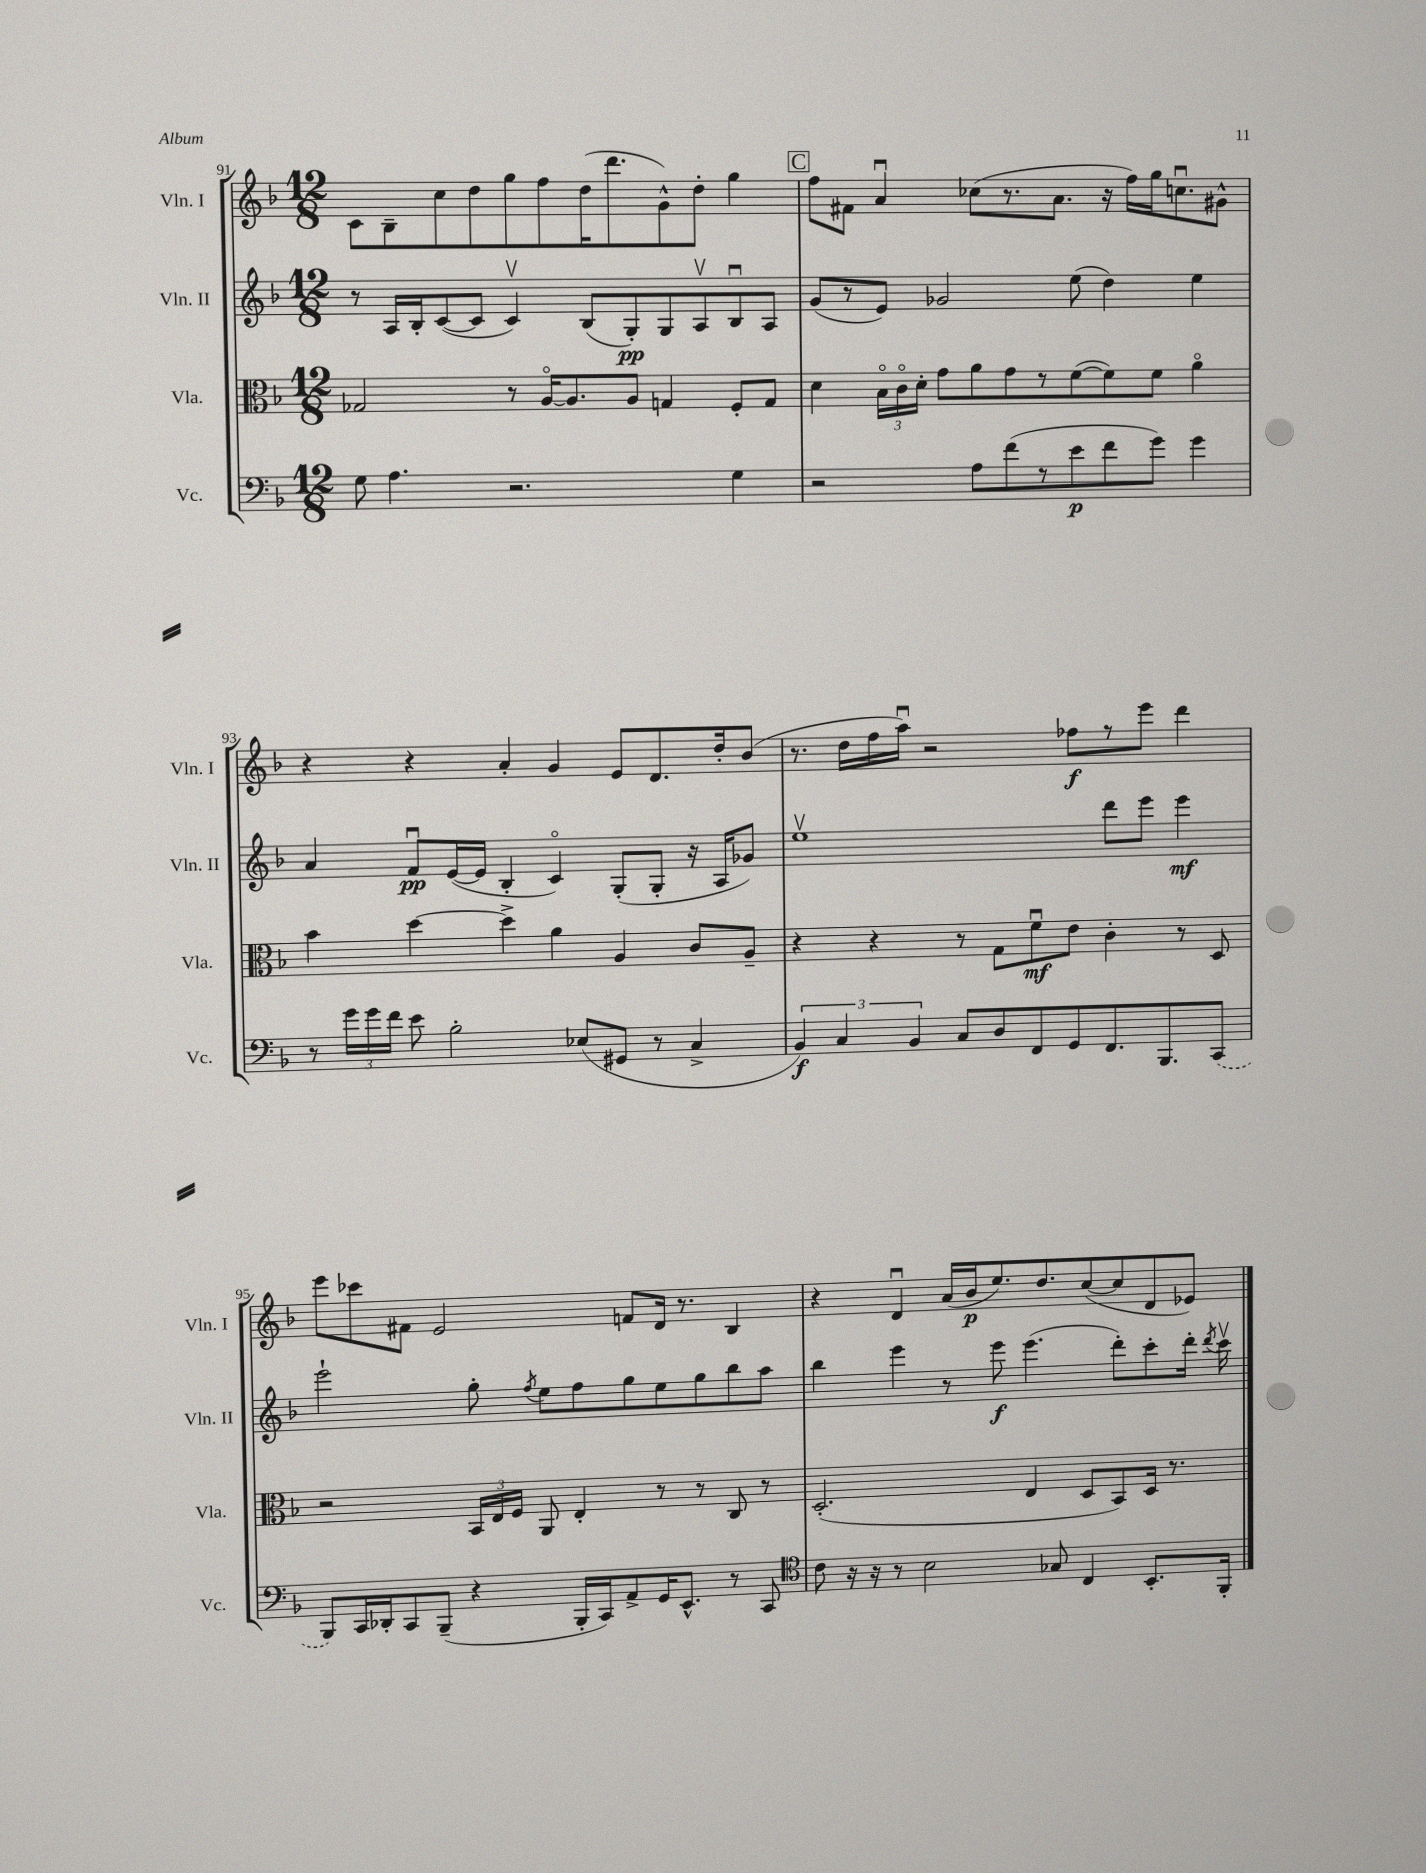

**kern	**kern	**kern	**kern
*staff4	*staff3	*staff2	*staff1
*clefF4	*clefC3	*clefG2	*clefG2
*k[b-]	*k[b-]	*k[b-]	*k[b-]
*M12/8	*M12/8	*M12/8	*M12/8
8G	2G-	8r	8c
4.A	.	16A	8B-~
.	.	16B-'	.
.	.	([8c	8cc
.	.	8c]	8dd
2.r	8r	4cv)	8gg
.	[16Ao	.	8ff
.	8.A]	.	.
.	.	(8B-	(16dd
.	.	.	8.ddd
.	8A	8G')	.
.	4G	8G	8g^^)
.	.	8Av	8dd'
4G	8F'	8B-u	4gg
.	8G	8A	.
=	=	=	=
2r	4d	(8g	8ff
.	.	8r	8f#
.	24B-o	8e)	4au
.	24co	.	.
.	24d'	.	.
.	8g	2g-	.
8A	8a	.	(8cc-
(8f	8g	.	8.r
8r	8r	.	.
.	.	.	8.a
8e	([8f	(8ee	.
8f	8f])	4dd)	16r
.	.	.	16ff)
8g)	8f	.	16gg
.	.	.	8.ccu
4g	4ao	4ee	.
.	.	.	8g#^^
=	=	=	=
8r	4b-	4a	4r
24g	.	.	.
24g	.	.	.
24f	.	.	.
8e	[4dd	8fu	4r
2B-'	.	([16e	.
.	.	16e]	.
.	4dd^]	4B-'	4a'
.	4a	4co)	4g
(8E-	.	.	.
8GG#	4A	(8G'	8e
8r	.	8G'	8.d
4C^	8c	16r	.
.	.	16A	16dd'
.	8A~	8g-)	(8b-
=	=	=	=
6BB-)	4r	1eev	8.r
6C	.	.	.
.	.	.	16dd
.	4r	.	16ff
.	.	.	16aau)
6BB-	.	.	.
.	.	.	2r
8C	8r	.	.
8D	8G	.	.
8FF	8fu	.	.
8GG	8e	.	8ff-
8.FF	4c'	8ddd	8r
.	.	8eee	8eee
8.BBB-	.	.	.
.	8r	4eee	4ddd
(8CC	8D	.	.
=	=	=	=
8BBB-)	2r	2eee`	8eee
16CC	.	.	8ccc-
16DD-'	.	.	.
8CC	.	.	8f#
(8BBB-~	.	.	2e
4r	24BB-	8gg'	.
.	24E	.	.
.	24F	.	.
.	.	8qff	.
.	8AA	8ee	.
16BBB-'	4E'	8ff	.
16CC)	.	.	.
8AA^	.	8gg	8f
16GG	8r	8ee	16d
8.EE^^	.	.	8.r
.	8r	8gg	.
8r	8C	8bb-	4B-
8CC	8r	8aa	.
=	=	=	=
*clefC4	*	*	*
8c	(2.D'	4bb-	4r
16r	.	.	.
16r	.	.	.
8r	.	4eee	4du
2B-	.	.	.
.	.	8r	(16a
.	.	.	16b-
.	.	8eee	8.ee)
.	4E	(4.eee	.
.	.	.	8.dd
8G-	.	.	.
4C	8D	.	([8cc
.	8BB-)	8ddd')	8cc]
8.BB-'	16D	8ccc'	8d
.	8.r	.	.
.	.	16ddd'	8e-)
.	.	8qddd	.
16FF'	.	16cccv	.
==	==	==	==
*-	*-	*-	*-
